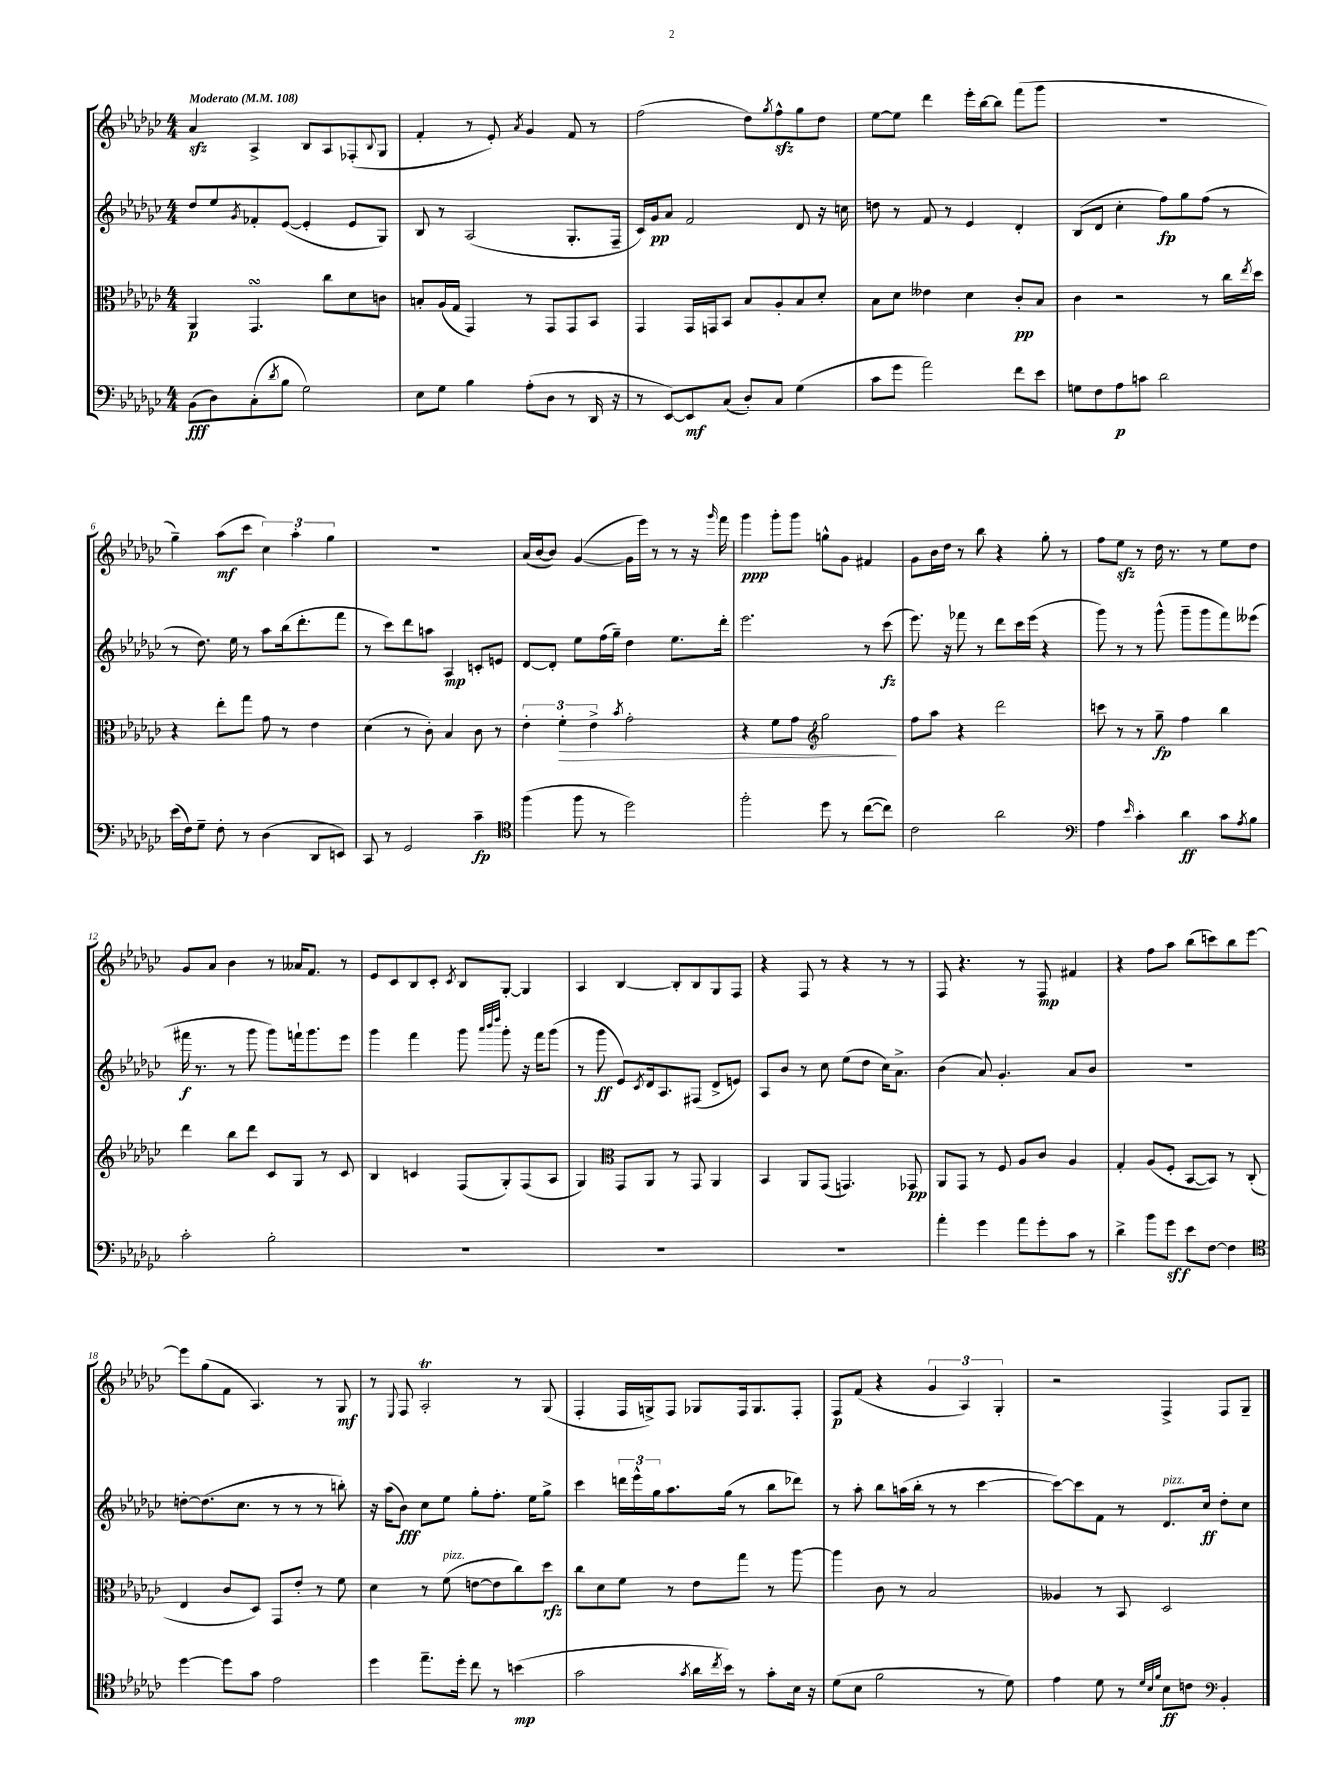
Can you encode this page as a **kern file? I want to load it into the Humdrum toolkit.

**kern	**kern	**kern	**kern
*staff4	*staff3	*staff2	*staff1
*clefF4	*clefC3	*clefG2	*clefG2
*k[b-e-a-d-g-c-]	*k[b-e-a-d-g-c-]	*k[b-e-a-d-g-c-]	*k[b-e-a-d-g-c-]
*M4/4	*M4/4	*M4/4	*M4/4
*MM108	*MM108	*MM108	*MM108
(8BB-	4AA-	8dd-	4a-
8D-)	.	8ee-	.
.	.	8qg-	.
(8C-'	4.GG-	8f-'	4A-^
8qd-	.	.	.
8B-	.	([8e-	.
2G-)	.	4e-']	8B-
.	8cc-	.	8A-
.	8d-	8e-	(8F-'
.	.	.	8qqB-
.	8c	8G-)	8G-
=	=	=	=
8E-	8B'	8B-	4f'
8G-	(16A-	8r	.
.	16G-	.	.
4B-	4GG-)	(2A-	8r
.	.	.	8e-')
.	.	.	8qa-
(8A-'	8r	.	4g-
8D-	8GG-	.	.
8r	8GG-	8.G-'	8f
16DD-	8BB-	.	8r
16r	.	16F~	.
=	=	=	=
8r	4GG-	16c-)	(2ff
.	.	16g-	.
[8EE-)	.	8a-	.
8EE-]	16GG-	2f	.
.	16GG	.	.
(8C-	8BB-	.	.
8D-')	8B-	.	8dd-)
.	.	.	8qgg-
8C-	8A-'	.	8ff^^
(4G-	8B-	8d-	8gg-
.	8d-'	16r	8dd-
.	.	16cc	.
=	=	=	=
8c-	8B-	8dd	[8ee-
8g-	8d-	8r	8ee-]
2a-)	4e--	8f	4ddd-
.	.	8r	.
.	4d-	4e-	16eee-'
.	.	.	[16bb-
.	.	.	8bb-]
8f	8c-'	4d-'	(8fff
8e-	8B-	.	8ggg-
=	=	=	=
8G	4c-	(8B-	1r
8F	.	8d-	.
8A-	2r	4cc-'	.
8c	.	.	.
2d-	.	8ff)	.
.	.	8gg-	.
.	8r	(8ff	.
.	16cc-	8r	.
.	8qee-	.	.
.	16dd-	.	.
=	=	=	=
(16e-	4r	8r	4gg-~)
16F)	.	.	.
8G-~	.	8.dd-)	.
8F'	8ee-'	.	(8aa-
.	.	16ee-	.
8r	8gg-	8r	8ccc-
(4D-	8g-	8aa-	6cc-)
.	8r	(16bb-	.
.	.	.	6aa-'
.	.	8.ddd-'	.
8DD-	4e-	.	.
.	.	.	6gg-
8EE)	.	8fff	.
=	=	=	=
8CC-	(4d-	8r	1r
8r	.	8ccc-)	.
2GG-	8r	8ddd-	.
.	8c-')	8aa	.
.	4B-	4A-	.
4c-~	8c-	8c'	.
.	8r	8e	.
=	=	=	=
*clefC4	*	*	*
(4ff	6e-'	[8d-	(16a-
.	.	.	[16b-
.	.	8d-']	8b-])
.	6f'	.	.
8ff	.	8ee-	([4g-
.	6e-^	.	.
8r	.	(16ff	.
.	.	16gg-~)	.
.	8qb-	.	.
2dd-)	2g-'	4dd-	16g-]
.	.	.	16eee-)
.	.	.	8r
.	.	8.ee-	8r
.	.	.	16r
.	.	.	16qqggg-
.	.	16ddd-'	16fff
=	=	=	=
2ff'	4r	2.eee-	4ggg-
.	8f	.	8ggg-'
.	8g-	.	8ggg-
*	*clefG2	*	*
8dd-	2gg-	.	8gg^^
8r	.	.	8g-
([8cc-	.	8r	4f#
8cc-])	.	(8ccc-	.
=	=	=	=
2c-	8ff	8.eee-)	8g-
.	8aa-	.	16b-
.	.	16r	16dd-
.	4r	8fff-	8r
.	.	8r	8bb-
2a-	2ddd-	8ddd-	4r
.	.	16ccc-	.
.	.	(16eee-	.
.	.	4r	8gg-'
.	.	.	8r
=	=	=	=
*clefF4	*	*	*
4A-	8ccc	8ggg-)	8ff
.	8r	8r	8ee-
16qqe-	.	.	.
4c-'	8r	8r	8r
.	8gg-~	(8ggg-^^	16dd-
.	.	.	8.r
4d-	4ff	8ggg-~	.
.	.	8ggg-	8r
8c-	4bb-	8fff)	8ee-
8qA-	.	.	.
8B-	.	(8eee--	8dd-
=	=	=	=
2c-'	4ddd-	16fff#	8g-
.	.	8.r	.
.	.	.	8a-
.	8bb-	8r	4b-
.	8ddd-	8ggg-	.
2B-'	8c-	8ggg-)	8r
.	8G-	16fff`	16a--
.	.	8.ggg-	8.f
.	8r	.	.
.	8c-	8eee-	8r
=	=	=	=
1r	4B-	4ggg-	8e-
.	.	.	8c-
.	4c	4fff	8B-
.	.	.	8c-'
.	.	.	8qc-
.	(8F	8ggg-	8B-
.	.	32qqaaa-	.
.	.	32qqbbb-	.
.	.	32qqdddd-	.
.	8G-')	8ggg-'	[8G-'
.	(8F	16r	4G-]
.	.	16fff	.
.	8A-	(8ggg-	.
=	=	=	=
1r	4G-)	8r	4A-
.	.	8ggg-	.
*	*clefC3	*	*
.	8GG-	8e-)	[4B-
.	.	8qc-	.
.	8AA-	16d-	.
.	.	8.A-	.
.	8r	.	8B-']
.	8GG-	(8F#	8B-
.	4AA-	8d-^	8G-
.	.	8e)	8F
=	=	=	=
1r	4BB-	8A-	4r
.	.	8b-	.
.	8AA-	8r	8F
.	(8GG-	8cc-	8r
.	4.GG)	(8ee-	4r
.	.	8dd-	.
.	.	16cc-)	8r
.	.	8.a-^	.
.	8GG-	.	8r
=	=	=	=
4a-'	8AA-	(4b-	8F
.	8GG-	.	4.r
4g-	8r	8a-)	.
.	8F	4.g-'	.
8a-	8A-	.	8r
8g-'	8c-	.	8F
8c-	4A-	8a-	4f#
8r	.	8b-	.
=	=	=	=
4d-^	4G-'	1r	4r
8b-	(8A-	.	8ff
8g-	8F'	.	8aa-
8e-	[8BB-	.	(8bb-
[8F	8BB-])	.	8ccc)
4F]	8r	.	8bb-
.	(8C-'	.	[8eee-
=	=	=	=
*clefC4	*	*	*
[4dd-	4E-	[8dd'	8eee-]
.	.	(8.dd]	(8gg-
8dd-]	8c-	.	8f
.	.	8.cc-	.
8g-	8D-)	.	4.A-)
2e-	8GG-	8r	.
.	8e-'	8r	.
.	8r	8r	8r
.	8f	8bb')	8G-
=	=	=	=
4dd-	4d-	16r	8r
.	.	(16aa-	.
.	.	.	8qqE-
.	.	8b-)	8F
8.ee-~	8r	8cc-	2A-'
.	(8f	8ee-	.
16dd-'	.	.	.
8cc-	[8e	8gg-'	.
8r	8e]	8.ff'	.
(4b	8cc-)	.	8r
.	.	16ee-	.
.	8dd-	8gg-^	(8G-
=	=	=	=
2g-	8cc-	4ccc-	4F'
.	8d-	.	.
.	8f	24ddd	16F
.	.	24eee-^^	.
.	.	.	16G^)
.	.	24gg-	.
.	8r	8.aa-	8F
8qg-	.	.	.
16a-	8e-	.	8G-
8qcc-	.	.	.
16b-)	.	(16gg-	.
8r	8gg-	8r	16F
.	.	.	8.G-
8g-'	8r	8bb-	.
16B-	[8aa-	8ddd-)	8F'
16r	.	.	.
=	=	=	=
(8d-	4aa-]	8r	8F
8B-	.	8aa-'	(8f
2f	8c-	8bb-	4r
.	8r	(16aa	.
.	.	16bb-'	.
.	2B-	8r	6g-
.	.	8r	.
.	.	.	6A-)
8r	.	[4ccc-	.
.	.	.	6G-'
8d-)	.	.	.
=	=	=	=
4e-	4A--	8ccc-_)	2r
.	.	8ccc-]	.
8d-	8r	8f	.
8r	8BB-	8r	.
32qqd-	.	.	.
32qqB-	.	.	.
32qqf	.	.	.
8B-	2D-	8.d-	4F^
8c	.	.	.
.	.	16cc-	.
*clefF4	*	*	*
4BB-'	.	8dd-'	8F
.	.	8cc-	8G-~
==	==	==	==
*-	*-	*-	*-
